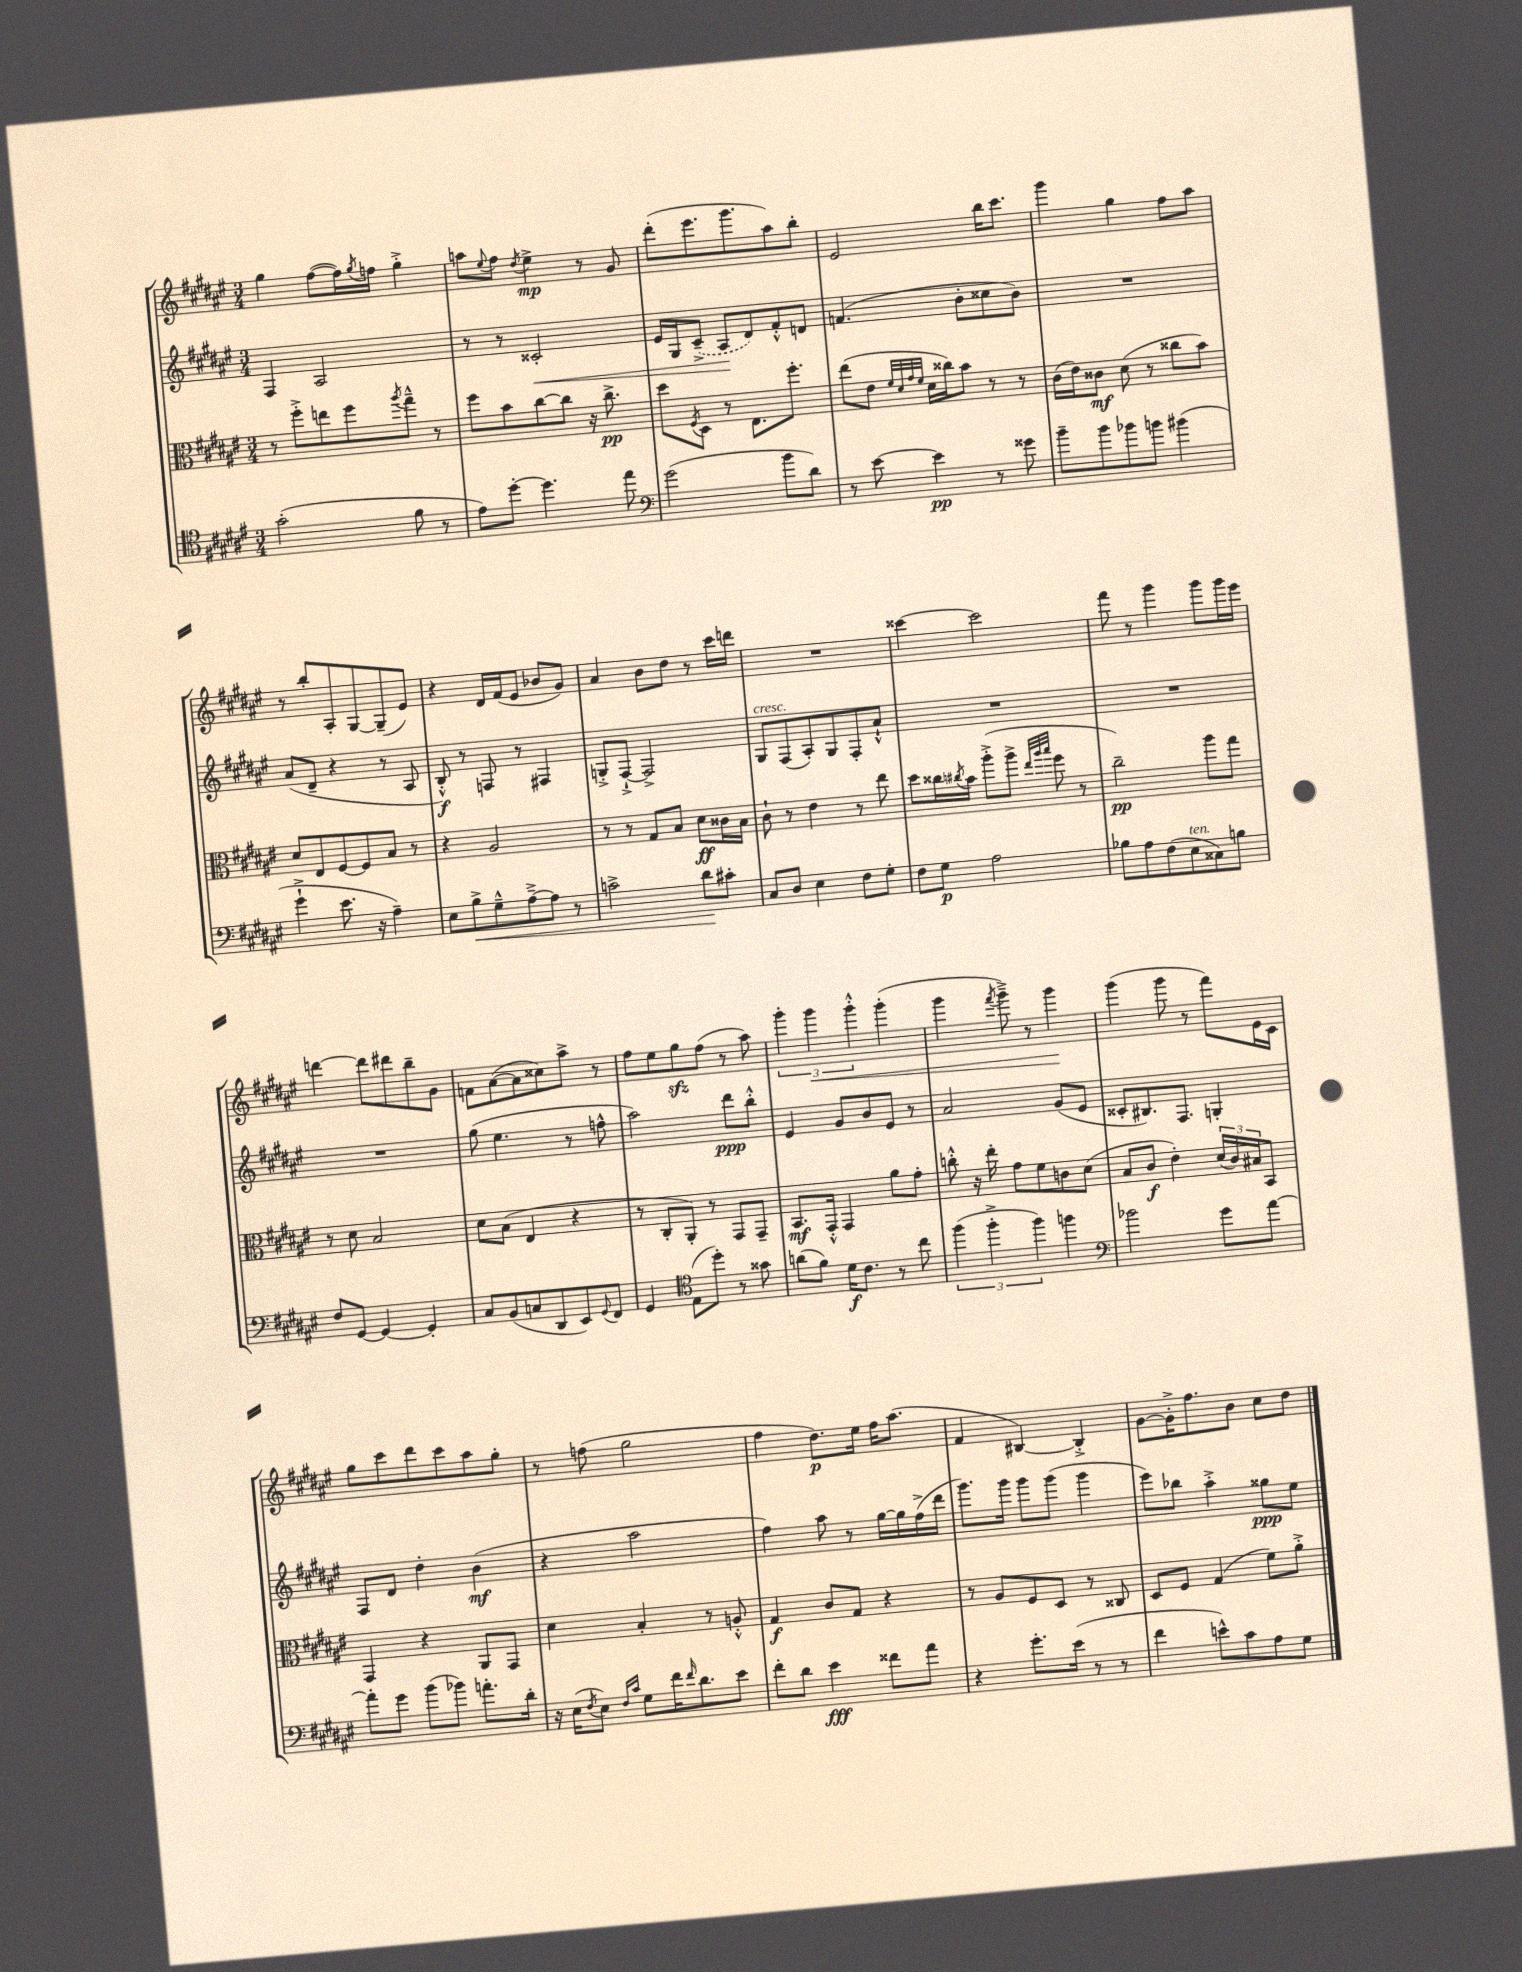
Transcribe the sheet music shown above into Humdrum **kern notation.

**kern	**dynam	**kern	**dynam	**kern	**dynam	**kern	**dynam
*part4	*part4	*part3	*part3	*part2	*part2	*part1	*part1
*staff4	*staff4	*staff3	*staff3	*staff2	*staff2	*staff1	*staff1
*clefC4	*	*clefC3	*	*clefG2	*	*clefG2	*
*k[f#c#g#d#a#e#]	*	*k[f#c#g#d#a#e#]	*	*k[f#c#g#d#a#e#]	*	*k[f#c#g#d#a#e#]	*
*M3/4	*	*M3/4	*	*M3/4	*	*M3/4	*
=5	=5	=5	=5	=5	=5	=5	=5
(2g#'\	.	8r	.	4F#/	.	4gg#\	.
.	.	8ff#'^\L	.	.	.	.	.
.	.	8een\	.	2A#/	.	([8ff#\L	.
.	.	8ff#\	.	.	.	16ff#\L])	.
.	.	.	.	.	.	8qgg#/	.
.	.	.	.	.	.	16ffn\JJ	.
.	.	8qaa#/	.	.	.	.	.
8f#\	.	8gg#~^^\J	.	.	.	4gg#'^\	.
8r	.	8r	.	.	.	.	.
=6	=6	=6	=6	=6	=6	=6	=6
8e#\L)	.	8ff#\L	.	8r	.	8aan\L	.
.	.	.	.	.	.	8qqee#/	.
[8dd#'\J	.	8b\	.	8r	.	8ff#\J	.
.	.	.	.	.	.	8qdd#/	.
!	!	!	!	!	!LO:HP:b	!	!
4.dd#\]	.	[8cc#\	.	2c##X'/	<	4ee#^\	mp
.	.	8cc#\J]	.	.	.	.	.
.	.	16r	.	.	.	8r	.
.	.	8.cc#^\	pp	.	.	.	.
8ee#\	.	.	.	.	.	8g#/	.
=7	=7	=7	=7	=7	=7	=7	=7
*clefF4	*	*	*	*	*	*	*
(2g#\	.	8dd#\L	.	16e#/LL	.	(8ddd#'\L	.
.	.	.	.	16G#/J	.	.	.
.	.	8qF#/	.	.	.	.	.
.	.	8D#\J	.	(8c#~^/J	.	8.eee#\	.
.	.	8r	.	8A#/L	.	.	.
.	.	.	.	.	.	8.ggg#\	.
.	.	8.E#\L	.	8d#/)	[	.	.
8b\L	.	.	.	8f#'^^/	.	8aa#\)	.
.	.	8.ff#'\J	.	.	.	.	.
8d#\J)	.	.	.	8dn/J	.	8bb'\J	.
=8	=8	=8	=8	=8	=8	=8	=8
8r	.	(8ee#\L	.	(4.fn/	.	2e#/	.
[8e#\	.	8e#\J	.	.	.	.	.
.	.	32qqf#/LLL	.	.	.	.	.
.	.	32qqd#/	.	.	.	.	.
.	.	32qqg#/	.	.	.	.	.
.	.	32qqf#/JJJ	.	.	.	.	.
4e#\]	pp	16d#\LL	.	.	.	.	.
.	.	16cc##X\J)	.	.	.	.	.
.	.	8b\J	.	8b'\L	.	.	.
8r	.	8r	.	8cc##X\	.	16bb\KL	.
.	.	.	.	.	.	8.ccc#\J	.
8g##X\	.	8r	.	8b\J)	.	.	.
=9	=9	=9	=9	=9	=9	=9	=9
8b~\L	.	(16c#\LL	.	2.r	.	4ggg#\	.
.	.	16e#\J)	.	.	.	.	.
8b\	.	8c##X\J	mf	.	.	.	.
8b-X\	.	(8d#\	.	.	.	4gg#\	.
8bn\J	.	8r	.	.	.	.	.
(4b#X\	.	8cc##X\L	.	.	.	8ff#\L	.
.	.	8b\J)	.	.	.	8aa#\J	.
!!LO:LB:g=z
=10	=10	=10	=10	=10	=10	=10	=10
4g#`^\	.	8d#/L	.	(8a#/L	.	8r	.
.	.	8E#/	.	8d#~/J	.	8bb'/L	.
8.e#\	.	[8F#/	.	4r	.	8A#'/	.
.	.	8F#/]	.	.	.	[8G#/	.
16r	.	.	.	.	.	.	.
4A#~\)	.	8B/J	.	8r	.	(8G#~/]	.
.	.	8r	.	8A#/	.	8e#/J)	.
=11	=11	=11	=11	=11	=11	=11	=11
8E#\L	.	4r	.	8B'^^/)	f	4r	.
!	!LO:HP:b	!	!	!	!	!	!
8B^\	<	.	.	8r	.	.	.
8G#~^^\	.	2A#/	.	8Fn/	.	16d#/LL	.
.	.	.	.	.	.	(16f#/J	.
[8A#~^\	.	.	.	8r	.	8e#/J	.
8A#\J]	.	.	.	4F#X/	.	8b-X/L	.
8r	.	.	.	.	.	8g#/J)	.
=12	=12	=12	=12	=12	=12	=12	=12
2cn^\	.	8r	.	8Gn'^/L	.	4a#/	.
.	.	8r	.	[8F#`^/J	.	.	.
.	.	8G#/L	.	2F#^/]	.	8b\L	.
.	.	8B/J	.	.	.	8dd#\J	.
8d#\L	.	8d#\L	ff	.	.	8r	.
8c#X'\J	[	16c##X\L	.	.	.	16ccc#\LL	.
.	.	16B\JJ	.	.	.	16dddn\JJ	.
=13	=13	=13	=13	=13	=13	=13	=13
!	!	!	!	!LO:TX:a:i:t=cresc.	!	!	!
8C#/L	.	8c#`\	.	8G#/L	.	2.r	.
8D#/J	.	8r	.	(8F#/	.	.	.
4E#\	.	4e#\	.	8A#'/)	.	.	.
.	.	.	.	8G#/	.	.	.
8F#\L	.	8r	.	8F#'/	.	.	.
8G#'\J	.	8ee#\	.	8a#`^^/J	.	.	.
=14	=14	=14	=14	=14	=14	=14	=14
8F#\L	.	8dd#\L	.	2.r	.	[4ccc##X\	.
8G#\J	p	16cc##X\L	.	.	.	.	.
.	.	8qcc#X/	.	.	.	.	.
.	.	16b\JJ	.	.	.	.	.
2A#\	.	(8aa#'^\L	.	.	.	2ccc##\]	.
.	.	8aa#^\J	.	.	.	.	.
.	.	32qqee#/LLL	.	.	.	.	.
.	.	32qqaa#/	.	.	.	.	.
.	.	32qqbb/JJJ	.	.	.	.	.
.	.	8ff#\	.	.	.	.	.
.	.	8r	.	.	.	.	.
=15	=15	=15	=15	=15	=15	=15	=15
8B-X\L	.	2cc#~\)	pp	2.r	.	8fff#\	.
8A#\	.	.	.	.	.	8r	.
(8F#\	.	.	.	.	.	4ggg#\	.
!LO:TX:a:i:t=ten.	!	!	!	!	!	!	!
8E#\	.	.	.	.	.	.	.
8C##X\)	.	8aa#\L	.	.	.	8ggg#\L	.
8Bn\J	.	8gg#\J	.	.	.	16ggg#\L	.
.	.	.	.	.	.	16eee#\JJ	.
!!LO:LB:g=z
=16	=16	=16	=16	=16	=16	=16	=16
8F#/L	.	8r	.	2.r	.	[4dddn\	.
[8GG#/J	.	8d#\	.	.	.	.	.
4GG#/_	.	2B/	.	.	.	8ddd\L]	.
.	.	.	.	.	.	8ddd#X\	.
4GG#'/]	.	.	.	.	.	8bb~\	.
.	.	.	.	.	.	8g#\J	.
=17	=17	=17	=17	=17	=17	=17	=17
8C#/L	.	8d#\L	.	(8gg#\	.	8fn\L	.
(8BB/	.	(8B\J	.	4.ee#\	.	([8a#\	.
8Cn/	.	4E#/	.	.	.	8a#\]	.
8DD#/	.	.	.	.	.	8cc##X\)	.
8EE#/)	.	4r	.	8r	.	8aa#^\J	.
8qqGG#/	.	.	.	.	.	.	.
8FF#/J	.	.	.	8ffn^^\	.	8r	.
=18	=18	=18	=18	=18	=18	=18	=18
4GG#/	.	8r	.	2aa#\)	.	8ff#\L	.
.	.	8C#'/L	.	.	.	8ee#\	.
*clefC4	*	*	*	*	*	*	*
(8E#\L	.	8AA#'/J)	.	.	.	8gg#zz\	.
8dd#'\J)	.	8r	.	.	.	(8ff#\J	.
8r	.	8GG#/L	.	8ddd#\L	ppp	8r	.
8g##X\	.	8GG#~/J	.	8bb'^^\J	.	8aa#\)	.
=19	=19	=19	=19	=19	=19	=19	=19
(8an\L	.	8.BB/L	mf	4e#/	.	6ggg#'\	.
8f#\J)	.	.	.	.	.	.	.
!	!	!	!	!	!	!	!LO:HP:b
.	.	.	.	.	.	6ggg#\	<
.	.	16GG#'^^/Jk	.	.	.	.	.
16d#\KL	f	4GG#/	.	8g#/L	.	.	.
8.c#\J	.	.	.	.	.	.	.
.	.	.	.	.	.	6ggg#'^^\	.
.	.	.	.	8b/	.	.	.
8r	.	8a#\L	.	8e#/J	.	(4ggg#'\	.
8cc#\	.	8g#'\J	.	8r	.	.	.
=20	=20	=20	=20	=20	=20	=20	=20
(6ff#\	.	8ccn'^^\	.	2a#/	.	4ggg#\	.
.	.	16r	.	.	.	.	.
6ff#'^\	.	.	.	.	.	.	.
.	.	16ee#'\	.	.	.	.	.
.	.	.	.	.	.	8qfff#/	.
.	.	8g#\L	.	.	.	8ggg#~^\)	.
6ff#\)	.	.	.	.	.	.	.
.	.	8f#\	.	.	.	8r	.
4ffn\	.	8cn\	.	(8g#/L	.	4ggg#\	.
.	.	(8d#\J	.	8e#/J	.	.	.
.	.	.	.	.	.	.	[
=21	=21	=21	=21	=21	=21	=21	=21
*clefF4	*	*	*	*	*	*	*
2b-X\	.	8B/L	.	8c##X'/L	.	(4ggg#\	.
.	.	8c#/J	f	8.B#X/)	.	.	.
.	.	4e#'\)	.	.	.	8ggg#\	.
.	.	.	.	8.F#/J	.	.	.
.	.	.	.	.	.	8r	.
8g#\L	.	(24d#/LL	.	4Gn'/	.	8fff#\L)	.
.	.	24c#/)	.	.	.	.	.
.	.	24B#X/J	.	.	.	.	.
[8a#\J	.	8BB/J	.	.	.	16e#\L	.
.	.	.	.	.	.	16c#\JJ	.
!!LO:LB:g=z
=22	=22	=22	=22	=22	=22	=22	=22
8a#'\L]	.	4GG#/	.	8F#/L	.	8gg#\L	.
8g#\J	.	.	.	8d#/J	.	8ccc#\	.
(8b\L	.	4r	.	4dd#'\	.	8ddd#\	.
8b-X\J)	.	.	.	.	.	8ccc#\	.
8.an'\L	.	8AA#/L	.	(4b\	mf	8aa#\	.
.	.	8GG#/J	.	.	.	8gg#'\J	.
16d#'\Jk	.	.	.	.	.	.	.
=23	=23	=23	=23	=23	=23	=23	=23
16r	.	4d#\	.	4r	.	8r	.
(16E#\KL	.	.	.	.	.	.	.
8qF#/	.	.	.	.	.	.	.
8E#\J)	.	.	.	.	.	(8ffn\	.
16qqF#/LL	.	.	.	.	.	.	.
16qqc#/JJ	.	.	.	.	.	.	.
8G#\L	.	4B'/	.	2aa#\	.	2gg#\	.
16f#\K	.	.	.	.	.	.	.
16qqf#/	.	.	.	.	.	.	.
8.d#\	.	.	.	.	.	.	.
.	.	8r	.	.	.	.	.
8e#\J	.	8An'^^/	.	.	.	.	.
=24	=24	=24	=24	=24	=24	=24	=24
8f#'\L	.	4G#/	f	4ff#\)	.	4ff#\	.
8d#\J	.	.	.	.	.	.	.
4e#\	fff	8c#/L	.	8aa#\	.	8.dd#\L)	p
.	.	8G#/J	.	8r	.	.	.
.	.	.	.	.	.	16ee#\Jk	.
8f##X\L	.	4r	.	[16gg#\LL	.	16ff#\KL	.
.	.	.	.	16gg#\]	.	(8.aa#\J	.
8a#\J	.	.	.	(16ff#^\	.	.	.
.	.	.	.	16ddd#\JJ	.	.	.
=25	=25	=25	=25	=25	=25	=25	=25
4r	.	8r	.	8.ggg#\L)	.	4f#/	.
.	.	8A#/L	.	.	.	.	.
.	.	.	.	16ggg#\Jk	.	.	.
8.g#'\L	.	8F#/	.	8ggg#\L	.	[4B#X/)	.
.	.	8D#/J	.	(8ggg#\J	.	.	.
(16e#\Jk	.	.	.	.	.	.	.
8r	.	8r	.	4ggg#\	.	4B#'^/]	.
8r	.	8C##X/	.	.	.	.	.
=26	=26	=26	=26	=26	=26	=26	=26
4f#\	.	8D#/L	.	8eee#\L)	.	[8g#\L	.
.	.	8F#/J	.	8bb-X\J	.	16g#'^\K]	.
.	.	.	.	.	.	8.ff#\	.
8en^^\L)	.	(4G#/	.	4aa#'^\	.	.	.
8c#\	.	.	.	.	.	8b\J	.
8A#\	.	8f#\L)	.	8gg##X\L	ppp	8cc#\L	.
8G#\J	.	8a#'^\J	.	8ee#\J	.	8dd#\J	.
==	==	==	==	==	==	==	==
*-	*-	*-	*-	*-	*-	*-	*-
